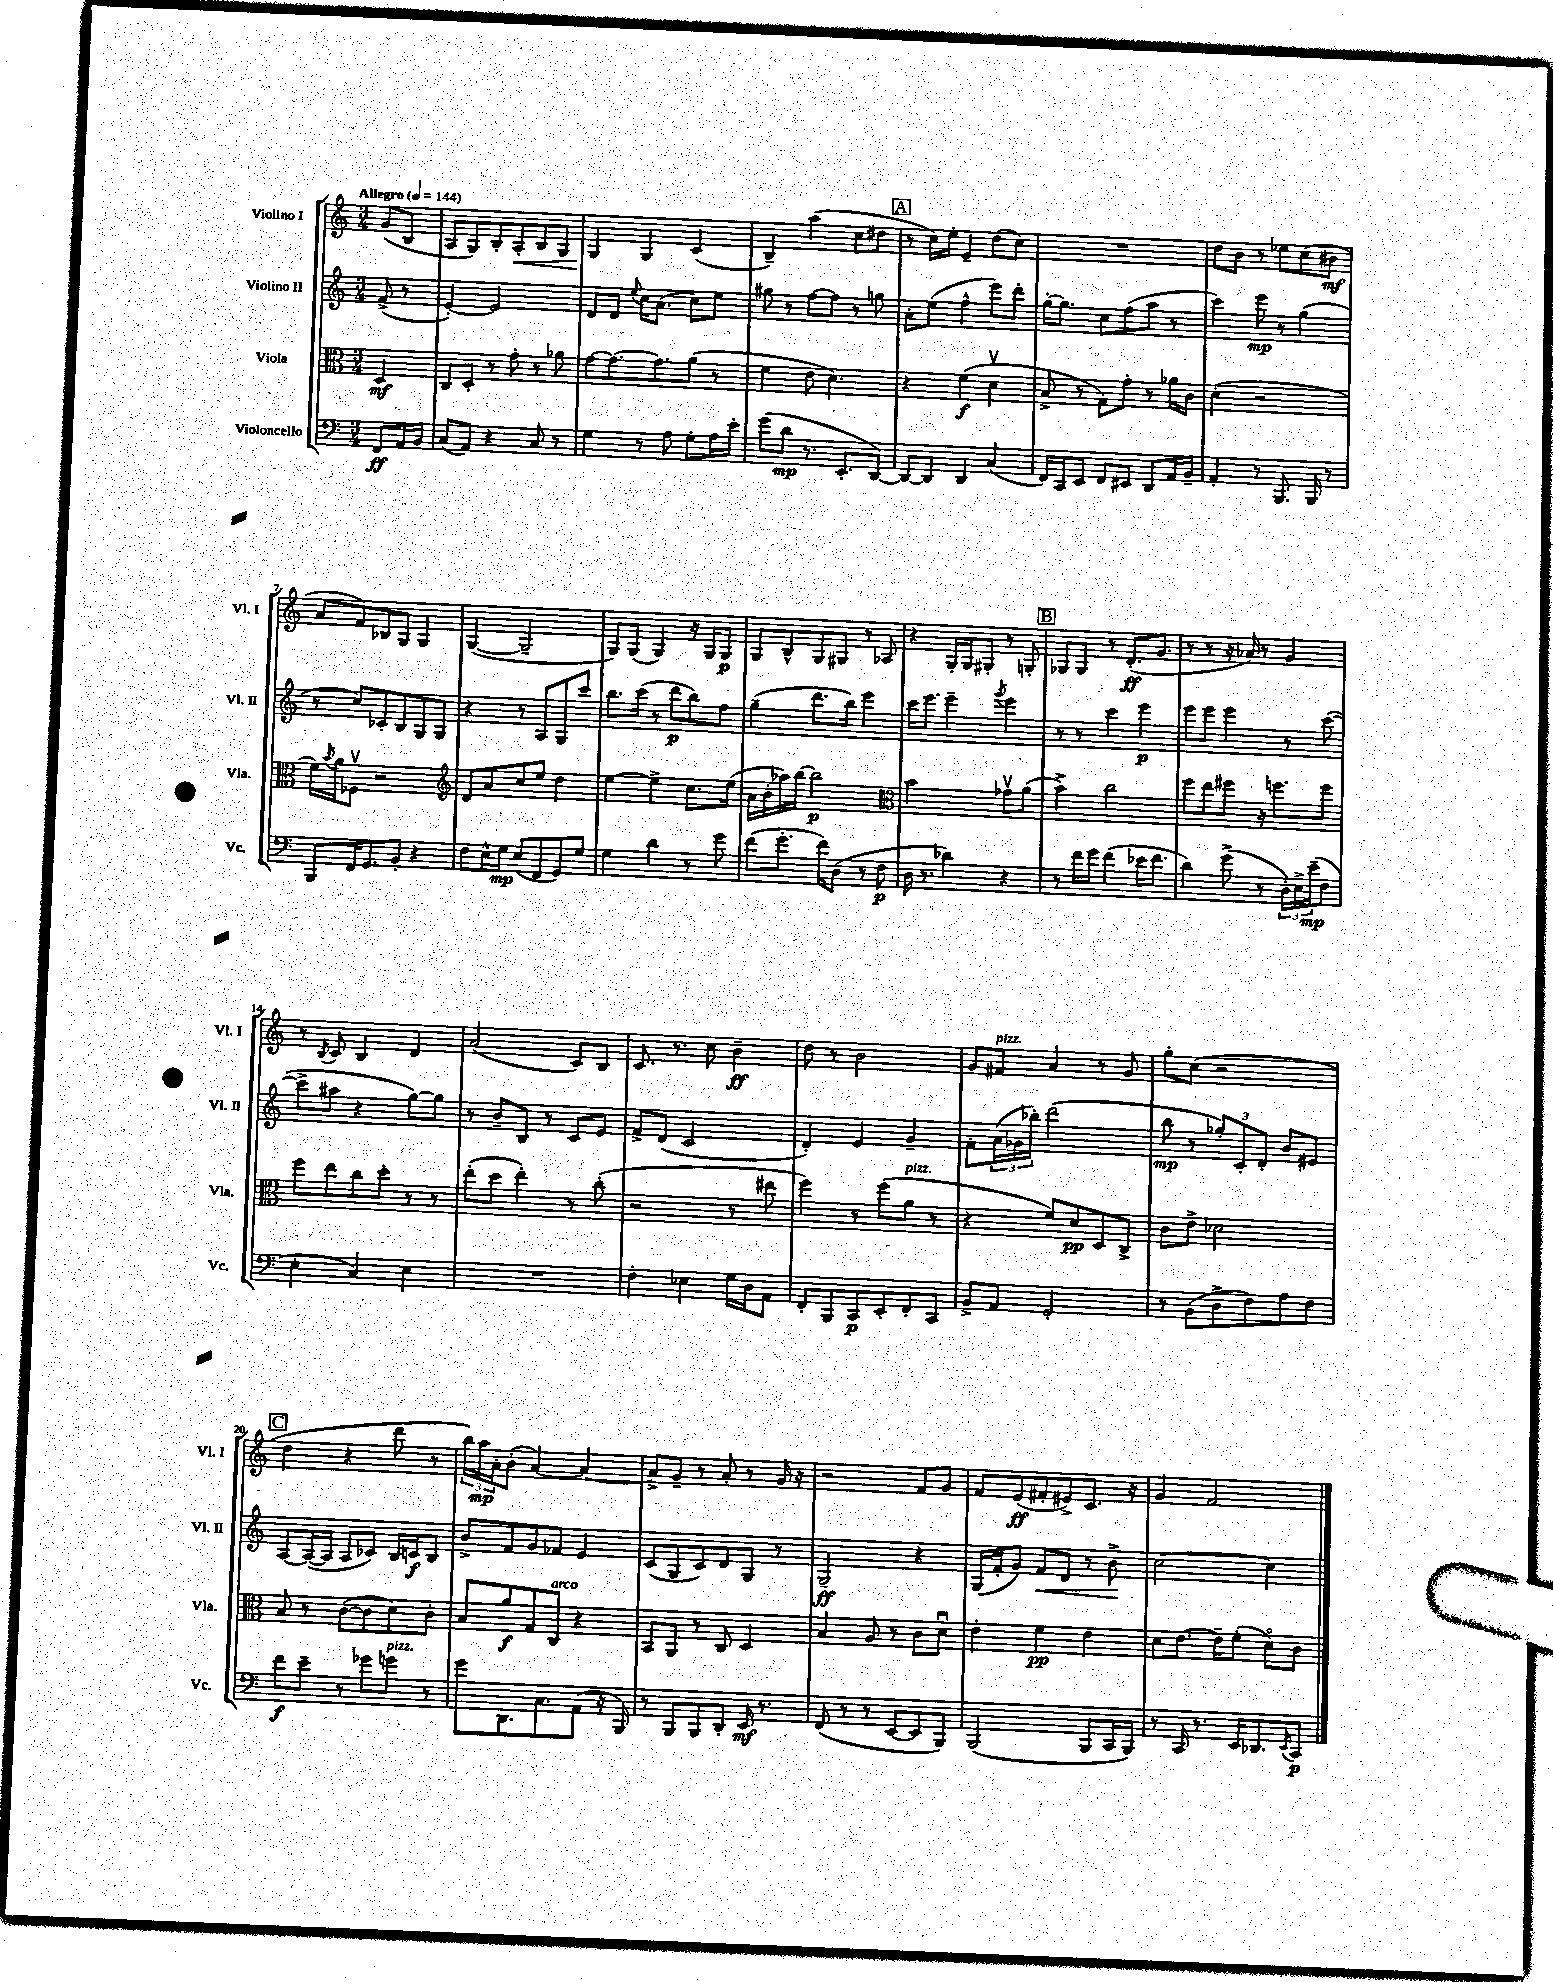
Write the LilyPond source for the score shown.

<<
\new StaffGroup <<
\new Staff = "s0" \with { instrumentName = "Violino I" shortInstrumentName = "Vl. I" } {
    \clef treble \key c \major \numericTimeSignature \time 3/4 \partial 4 \tempo "Allegro" 4 = 144
    g'8( b8 |
    a8 g8) b8-. a8-.\< b8 g8 |
    g4\! g4 c'4( |
    b4--) a''4( c''8 dis''8 |
    \mark \markup { \box "A" } r8 c''16) e''16-. e'4-- d''8( c''8) |
    R2. |
    d''8 b'8 r8 ees''8 c''8( bis'8\mf |
    a'8 f'8) bes8 g8 g4 |
    g4~( g2-- |
    g8) g8( g4) r16 g16 g8\p |
    g8 b8-^ g8 gis8 r8 aes8 |
    r4 g16-. g16 gis8-. r8 g8-. |
    \mark \markup { \box "B" } ges8 ges8 r8 d'8.-.\ff( g'8. |
    r8 r8 r16 aes'16) r8 g'4 |
    r8 \acciaccatura { b8 } c'8 b4 d'4 |
    a'2( c'8) b8 |
    c'8. r8. c''8 b'4--\ff |
    d''8 r8 b'2 |
    g'8 fis'8^\markup { \italic "pizz." } a'4 r8 g'8 |
    g''8-. c''8( r2 |
    \mark \markup { \box "C" } d''4 r4 d'''8 r8 |
    \tuplet 3/2 { b''16) a''16\mp a'16-. } b'8-.( a'4~) a'4~ |
    a'8-> g'8-- r8 a'8-. r8 g'16 r16 |
    r2 f'8 g'8 |
    f'8 e'8\ff( fis'8-. eis'8->) c'8. r16 |
    g'4 f'2 \bar "|." |
}
\new Staff = "s1" \with { instrumentName = "Violino II" shortInstrumentName = "Vl. II" } {
    \clef treble \key c \major \numericTimeSignature \time 3/4 \partial 4
    f'8->( r8 |
    e'4~-.) e'2 |
    d'8 d'8 \appoggiatura { e''8 } c''16 a'8.( c''8) e''8 |
    gis''8 r8 f''8~ f''8 r8 g''8 |
    \mark \markup { \box "A" } a'8-. e''8( f''4-^ e'''8) d'''8-. |
    g''16~-. g''8. c''8 f''8( a''8 r8 |
    c'''4) e'''8\mp r8 g''4( |
    r8 c''8) ces'8-. b8 g8 g8 |
    r4 r8 a8 g8 c'''8 |
    b''8. c'''16( r8 d'''8\p b''8) f''8 |
    g''4--( d'''8. b''16) e'''4 |
    c'''16 e'''8. e'''4-- \acciaccatura { g'''8 } e'''4 |
    \mark \markup { \box "B" } r8 r8 c'''4 e'''4\p |
    e'''8 e'''8 e'''4 r8 c'''8~( |
    c'''8-> ais''8 r4 g''8~) g''8 |
    r8 b'8-- b8 r8 c'8 e'8 |
    f'8-> d'8( c'2 |
    d'4-.) e'4 g'4-- |
    f'8-. \tuplet 3/2 { a'16( ges'16 bes''16-.) } d'''2( |
    b''8\mp r8 \tuplet 3/2 { ges''8-.) c'8-. d'8-. } b'8 eis'8 |
    \mark \markup { \box "C" } a8~ a16~( a16 a8 ces'8) b16 c'16\f b8 |
    b'8-> f'8 g'8 fes'8 e'4 |
    c'8( g8 c'8) d'8 g8 r8 |
    g2--\ff r4 |
    g16( f'16-. g'8) f'8\< d'8 r8 b'8->\! |
    c''2~ c''4 \bar "|." |
}
\new Staff = "s2" \with { instrumentName = "Viola" shortInstrumentName = "Vla." } {
    \clef alto \key c \major \numericTimeSignature \time 3/4 \partial 4
    d4\mf |
    c8 d8-. r8 g'8-. r8 aes'8 |
    g'8~ g'8.~ g'8. a'8( r8 |
    f'4 e'8 d'4.) |
    \mark \markup { \box "A" } r4 f'4\f( d'4\upbow |
    b8-> r8 g8) g'8-. r8 aes'16 c'16 |
    d'4-.( r2 |
    f'16) \acciaccatura { b'8 } a'16 fes8\upbow r2 |
    \clef treble d'8 a'8 c''8 e''8 d''4 |
    e''4~ e''4-> c''8. e''16( |
    a'16 b'16-. aes''16) b''16~ b''2\p |
    \clef alto b'2 ges'8\upbow a'8( |
    \mark \markup { \box "B" } b'4->) c''2 |
    f''8 e''8 fis''8 r16 f''8. f''8 |
    f''8 e''8 c''8 d''8-. r8 r8 |
    e''8-.( d''8 e''4-.) r8 c''8-.( |
    r2 r8 eis''8 |
    f''4) r8 f''8( a'8^\markup { \italic "pizz." } r8 |
    r4 f'8) d'8\pp d8 c8-> |
    c'8 e'8-> des'2 |
    \mark \markup { \box "C" } b8 r8 c'8~( c'8 d'8) c'8-. |
    b8 a'8\f g8 c8^\markup { \italic "arco" } r4 |
    b,8 a,8 r8 c8 d4 |
    b4 a8 r8 c'8 d'8\downbow |
    e'4-. f'4\pp e'4 |
    d'8 e'8.~ e'16-- f'8-.( d'8\flageolet) c'8 \bar "|." |
}
\new Staff = "s3" \with { instrumentName = "Violoncello" shortInstrumentName = "Vc." } {
    \clef bass \key c \major \numericTimeSignature \time 3/4 \partial 4
    f,8\ff a,16 b,16 |
    c8( a,8) r4 c8 r8 |
    g4 r8 a8 g8-. a16 e'16-. |
    g'8( d'8\mp r8. e,8.-. d,8~) |
    \mark \markup { \box "A" } d,8~ d,8 d,4 c4( |
    f,16) c,16 e,8 f,8 eis,8 d,8 a,16 b,16-- |
    a,4-. r8 b,,8. b,,16 r8 |
    b,,8 f,16 g,8. b,8-. r4 |
    f8 e16-^ g16\mp e8( f,8 g,8) g8 |
    g4 d'4 r8 g'8 |
    f'8( g'8.-. f'16) d8( r8 f8\p |
    d16 r8. des'4) r4 |
    \mark \markup { \box "B" } r8 f'16 g'16 f'4( ees'16 f'8. |
    d'4) g'8->( r8 \tuplet 3/2 { d16-.) e16-> e'16--\mp( } f8 |
    e4-. c4) e4 |
    R2. |
    f4-. ees4 g16 d16 a,8 |
    f,8-. b,,8 c,8\p e,8-. f,8-. c,8 |
    b,8-> a,8 g,2-. |
    r8 b,8( d8-> f8) a8 f8 |
    \mark \markup { \box "C" } f'8\f e'8-- r8 ges'8 g'8^\markup { \italic "pizz." } r8 |
    g'8 d,8. c8. a,8( r16 b,,16) |
    r8 b,,8 b,,8 d,8-. e,16\mf r8. |
    f,8( r8 r8 e,8~ e,8 b,,8) |
    b,,2( b,,8 c,16 b,,16) |
    r8 c,16 r8. e,16 des,8. \acciaccatura { e,8 } c,8\p \bar "|." |
}
>>
>>
